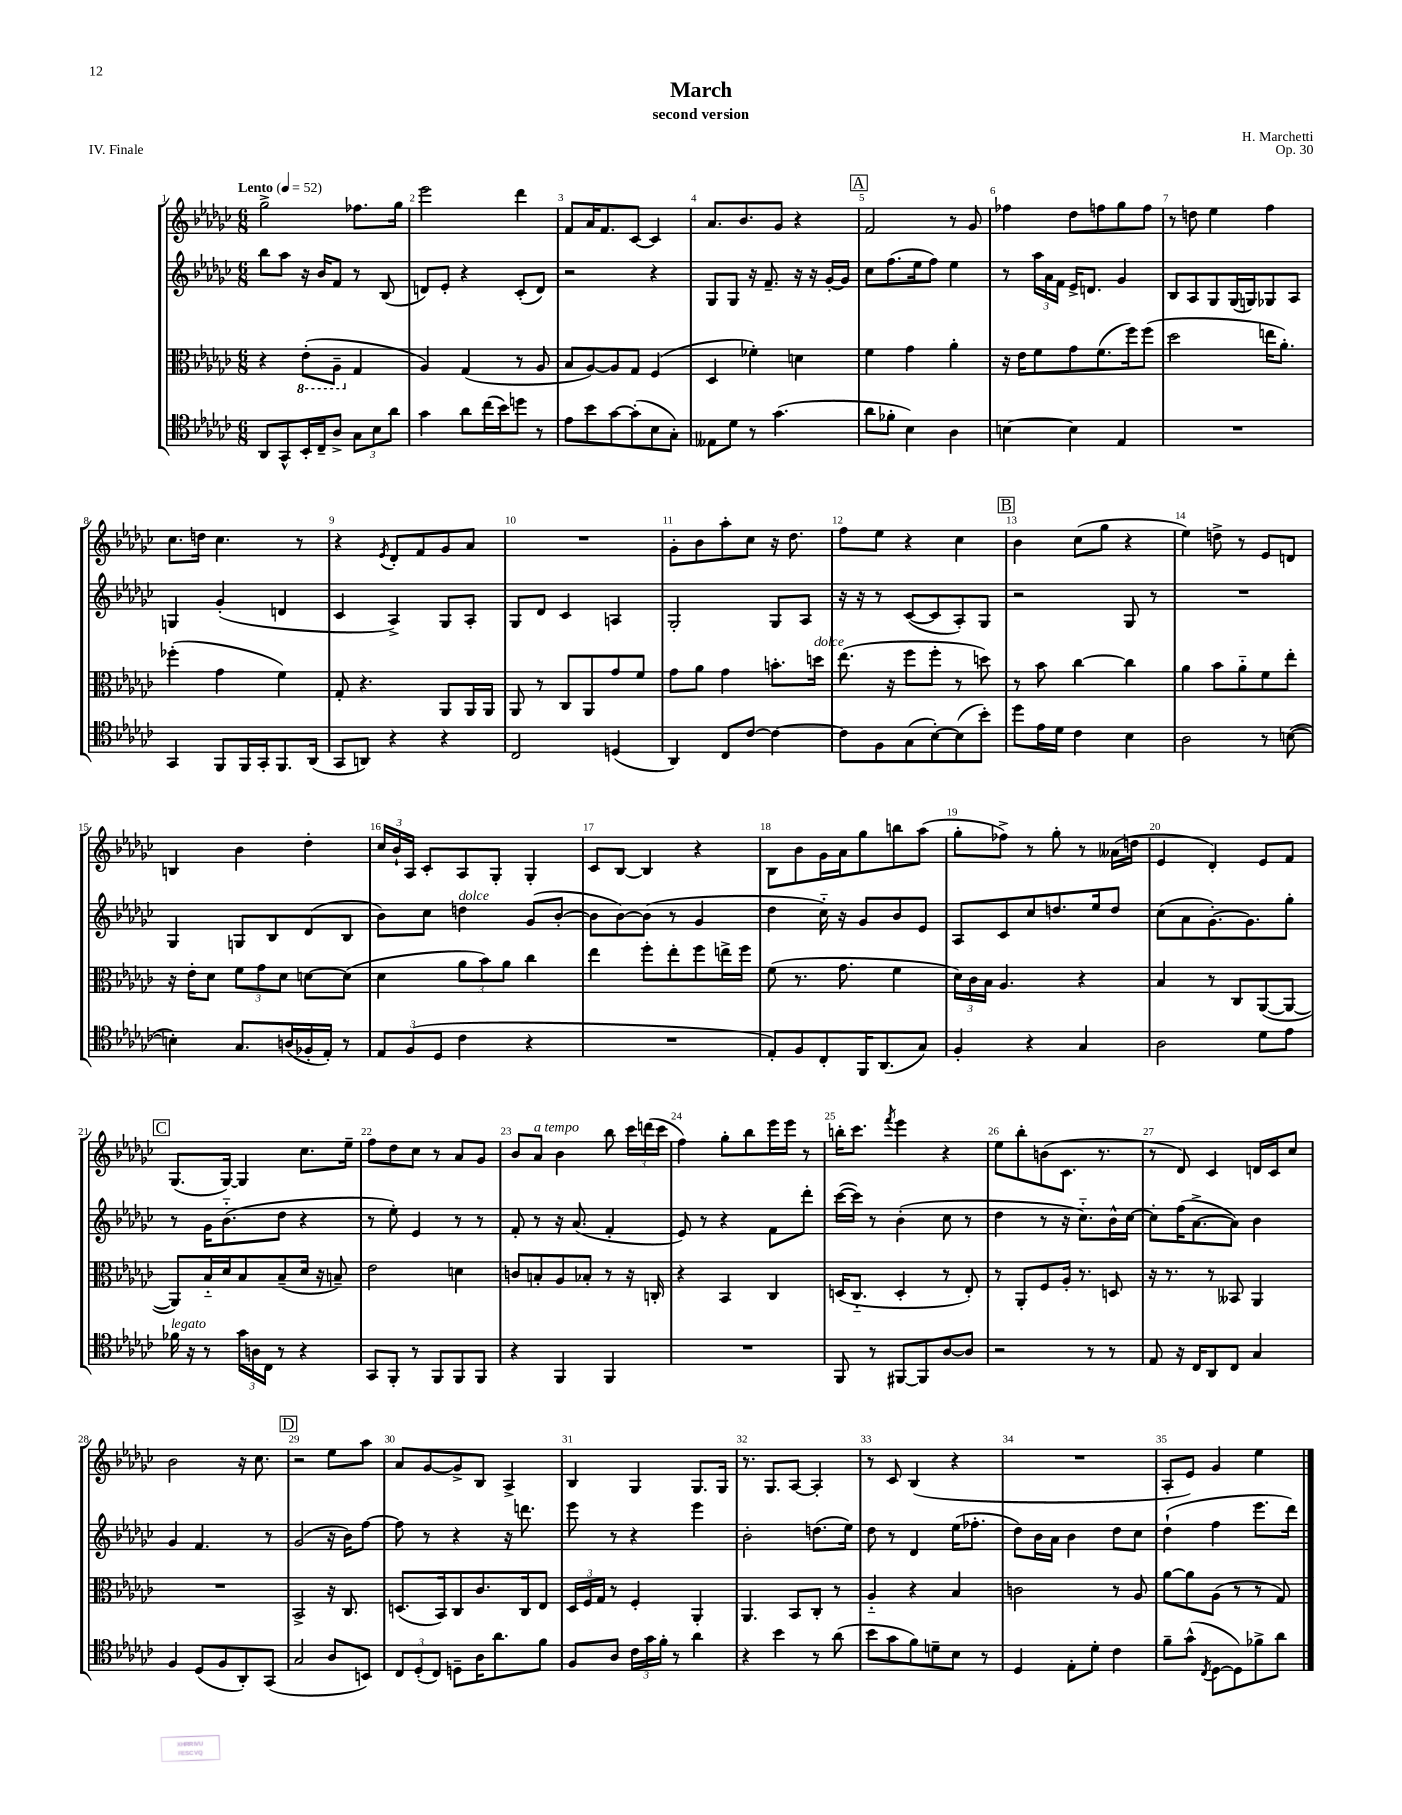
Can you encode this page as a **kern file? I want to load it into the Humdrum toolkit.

**kern	**kern	**kern	**kern
*staff4	*staff3	*staff2	*staff1
*clefC4	*clefC3	*clefG2	*clefG2
*k[b-e-a-d-g-c-]	*k[b-e-a-d-g-c-]	*k[b-e-a-d-g-c-]	*k[b-e-a-d-g-c-]
*M6/8	*M6/8	*M6/8	*M6/8
*MM52	*MM52	*MM52	*MM52
8AA-	4r	8bb-	2gg-^
8GG-^^	.	8aa-	.
16BB-'	(8E-'	16r	.
16C-~	.	16b-	.
8A-^	8AA-~	8f	.
12G-	4G-	8r	8.ff-
12B-	.	.	.
.	.	(8B-	.
12a-	.	.	.
.	.	.	16gg-
=	=	=	=
4g-	4A-)	8d)	2eee-
.	.	8e-'	.
8a-	(4G-	4r	.
(16cc-	.	.	.
16b-)	.	.	.
8dd	8r	(8c-'	4ddd-
8r	8A-	8d)	.
=	=	=	=
8e-	8B-	2r	8f
8b-	[8A-)	.	16a-
.	.	.	8.f
[8g-	8A-]	.	.
(8g-']	8G-	.	[8c-
8B-	(4F	4r	4c-]
8G-')	.	.	.
=	=	=	=
8E--	4D-	8G-	8.a-
8d-	.	8G-	.
.	.	.	8.b-
8r	4f-')	16r	.
.	.	8.f~	.
(4.g-	.	.	8g-
.	4d	16r	4r
.	.	16r	.
.	.	[16g-'	.
.	.	16g-]	.
=	=	=	=
8a-	4f	8cc-	2f
8f-'	.	(8.ff	.
4B-)	4g-	.	.
.	.	16ee-	.
.	.	8ff)	.
4A-	4a-'	4ee-	8r
.	.	.	8g-
=	=	=	=
[4B	16r	8r	4ff-
.	16e-	.	.
.	8f	24aa-	.
.	.	24a-	.
.	.	24f	.
4B]	8g-	16e-^	8dd-
.	.	8.d	.
.	(8.f	.	8ff
4E-	.	4g-	8gg-
.	16ff)	.	.
.	(8ff	.	8ff
=	=	=	=
2.r	2dd-	8B-	8r
.	.	8A-	8dd
.	.	8G-	4ee-
.	.	(16G-	.
.	.	16G)	.
.	16ee	8G-	4ff
.	8.a-')	.	.
.	.	8A-	.
=	=	=	=
4GG-	(4ff-'	4G	8.cc-
.	.	.	16dd
8FF	4g-	(4g-'	4.cc-
16FF	.	.	.
16GG-'	.	.	.
8.FF	4f)	4d	.
.	.	.	8r
(16AA-	.	.	.
=	=	=	=
8GG-	8G-'	4c-	4r
8AA)	4.r	.	.
.	.	.	8qe-
4r	.	4A-^)	8d-'
.	.	.	8f
4r	8AA-	8G-	8g-
.	16AA-	8A-'	8a-
.	16AA-	.	.
=	=	=	=
2C-	8AA-	8G-	2.r
.	8r	8d-	.
.	8C-	4c-	.
.	8AA-	.	.
(4D	8g-	4A	.
.	8f	.	.
=	=	=	=
4AA-)	8g-	2G-'	8g-'
.	8a-	.	8b-
8C-	4g-	.	8aa-'
[8c-	.	.	8cc-
4c-_	8.b'	8G-	16r
.	.	.	8.dd-
.	.	8A-	.
.	16dd	.	.
=	=	=	=
8c-]	(8.ee-	16r	8ff
.	.	16r	.
8F	.	8r	8ee-
.	16r	.	.
(8G-	8ff	([8c-	4r
[8B-')	8ff'	8c-]	.
(8B-]	8r	8A-')	4cc-
8b-')	8dd)	8G-	.
=	=	=	=
8dd-	8r	2r	4b-
16e-	8b-	.	.
16d-	.	.	.
4c-	[4cc-	.	(8cc-
.	.	.	8gg-
4B-	4cc-]	8G-	4r
.	.	8r	.
=	=	=	=
2A-	4a-	2.r	4ee-)
.	8b-	.	8dd^
.	8a-'~	.	8r
8r	8f	.	8e-
([8B	8ee-'	.	8d
=	=	=	=
4B'])	16r	4G-	4B
.	16e-'	.	.
.	8d-	.	.
8.G-	12f	8G	4b-
.	12g-	.	.
.	.	8B-	.
.	12d-	.	.
(16A	.	.	.
16F-'	[8d	(8d-	4dd-'
16E-')	.	.	.
8r	(8d]	8B-	.
=	=	=	=
12E-	4d-	8b-)	24cc-
.	.	.	24b-`
(12F	.	.	24A-
.	.	8cc-	8c-'
12D-	.	.	.
4c-	12a-	4dd	8A-
.	12b-)	.	.
.	.	.	8G-'
.	12a-	.	.
4r	4cc-	(8g-	4G-'
.	.	[8b-'	.
=	=	=	=
2.r	4ee-	8b-]	8c-
.	.	[8b-)	[8B-
.	8ff'	(8b-]	4B-]
.	8ee-'	8r	.
.	8ff	4g-	4r
.	16ee^	.	.
.	16ff	.	.
=	=	=	=
8E-')	(8f	4dd-	8B-
8F	8.r	.	8b-
8C-'	.	16cc-'~)	16g-
.	8.g-	16r	16a-
16FF	.	8g-	8gg-
(8.AA-	.	.	.
.	4f	8b-	8bb
8G-)	.	8e-	(8aa-
=	=	=	=
4F'	24d-)	8A-	8gg-'
.	24c-	.	.
.	24B-	.	.
.	4.A-	8c-	8ff-^)
4r	.	8cc-	8r
.	.	8.dd	8gg-'
4G-	4r	.	8r
.	.	16ee-	.
.	.	8dd	(16a--
.	.	.	16dd
=	=	=	=
2A-	4B-	(8cc-	4e-
.	.	8a-	.
.	8r	[8.g-')	4d-')
.	8C-	.	.
.	.	8.g-]	.
8d-	([8AA-	.	8e-
8e-	8AA-_	8gg-'	8f
=	=	=	=
16f-	8AA-])	8r	(8.G-
16r	.	.	.
8r	16B-'~	16g-	.
.	16d-	(8.b-'~	[16G-)
24g-	8B-	.	4G-]
24A	.	.	.
24C-	.	.	.
8r	(8B-~	8dd-	.
4r	16d-	4r	8.cc-
.	16r	.	.
.	8B~)	.	.
.	.	.	16ee-~
=	=	=	=
8GG-	2e-	8r	8ff
8FF'	.	8ee-')	8dd-
8r	.	4e-	8cc-
8FF	.	.	8r
8FF	4d	8r	8a-
8FF	.	8r	8g-
=	=	=	=
4r	8c	8f'	8b-
.	8B'	8r	8a-
4FF	8A-	16r	4b-
.	.	(8.a-	.
.	8B-'	.	.
4FF	8r	4f'	8bb-
.	16r	.	24ccc-
.	.	.	(24ddd
.	16C'	.	.
.	.	.	24ccc-
=	=	=	=
2.r	4r	8e-)	4ff)
.	.	8r	.
.	4BB-	4r	8gg-'
.	.	.	8bb-
.	4C-	8f	16eee-
.	.	.	16eee-
.	.	8ddd-'	8r
=	=	=	=
8FF	(16D	([16ccc-	16bb'
.	8.C-'~	16ccc-])	8.ccc-
8r	.	8r	.
.	.	.	8qfff
[8FF#	4D'	(4b-'	4eee-
8FF#]	.	.	.
[8A-	8r	8cc-	4r
8A-]	8E-')	8r	.
=	=	=	=
2r	8r	4dd-	8ee-
.	8AA-'	.	8bb-'
.	8F	8r	(8b
.	16A-'	16r	8.c-
.	8.r	8.cc-'~)	.
8r	.	.	.
.	.	.	8.r
8r	8D	16b-^^	.
.	.	[16cc-	.
=	=	=	=
8E-	16r	8cc-']	8r
.	8.r	.	.
16r	.	(16ff	8d-)
16C-	.	[8.a-^	.
8AA-	8r	.	4c-
8C-	8BB--	8a-])	.
4G-	4AA-	4b-	16d
.	.	.	16c-
.	.	.	8cc-
=	=	=	=
4F	2.r	4g-	2b-
(8D-	.	4.f	.
8F	.	.	.
8AA-')	.	.	16r
.	.	.	8.cc-
(8GG-	.	8r	.
=	=	=	=
2G-	2BB-^	(2g-	2r
8A-	16r	16r	8ee-
.	8.C-	16b-)	.
8BB)	.	[8ff	8aa-
=	=	=	=
12C-	(8.D	8ff]	8a-
(12D-'	.	.	.
.	.	8r	[8g-
12C-)	.	.	.
.	16BB-)	.	.
8D~	8C-	4r	8g-^]
16A-	8.c-	.	8B-
8.a-	.	.	.
.	.	16r	4A-^
.	16C-	8.ddd	.
8f	8E-	.	.
=	=	=	=
8F	24D-	8eee-	4B-
.	24F	.	.
.	24G-	.	.
8A-	8r	8r	.
24c-	4F'	4r	4G-
24g-	.	.	.
24f'	.	.	.
8r	.	.	.
4a-	4AA-'	4eee-	8.G-
.	.	.	16G-
=	=	=	=
4r	4.AA-	2b-'	8.r
.	.	.	8.G-
4b-	.	.	.
.	8BB-	.	[8A-
8r	8C-'	(8.dd	4A-']
(8a-	8r	.	.
.	.	16ee-)	.
=	=	=	=
8b-	4A-'~	8dd-	8r
8g-	.	8r	8c-
8f)	4r	4d-	(4B-
8d~	.	.	.
8B-	4B-	(16ee-	4r
.	.	8.ff-'	.
8r	.	.	.
=	=	=	=
4D-	2c	8dd-)	2.r
.	.	16b-	.
.	.	16a-	.
8E-'	.	4b-	.
8d-'	.	.	.
4c-	8r	8dd-	.
.	8A-	8cc-	.
=	=	=	=
8f~	[8a-	(4dd-`	8A-'
(8g-^^	8a-]	.	8e-)
8qC-	.	.	.
[8D-	(8A-	4ff	4g-
8D-])	8r	.	.
8f-^	8r	8.eee-	4ee-
8a-	8G-)	.	.
.	.	16ddd-)	.
==	==	==	==
*-	*-	*-	*-
